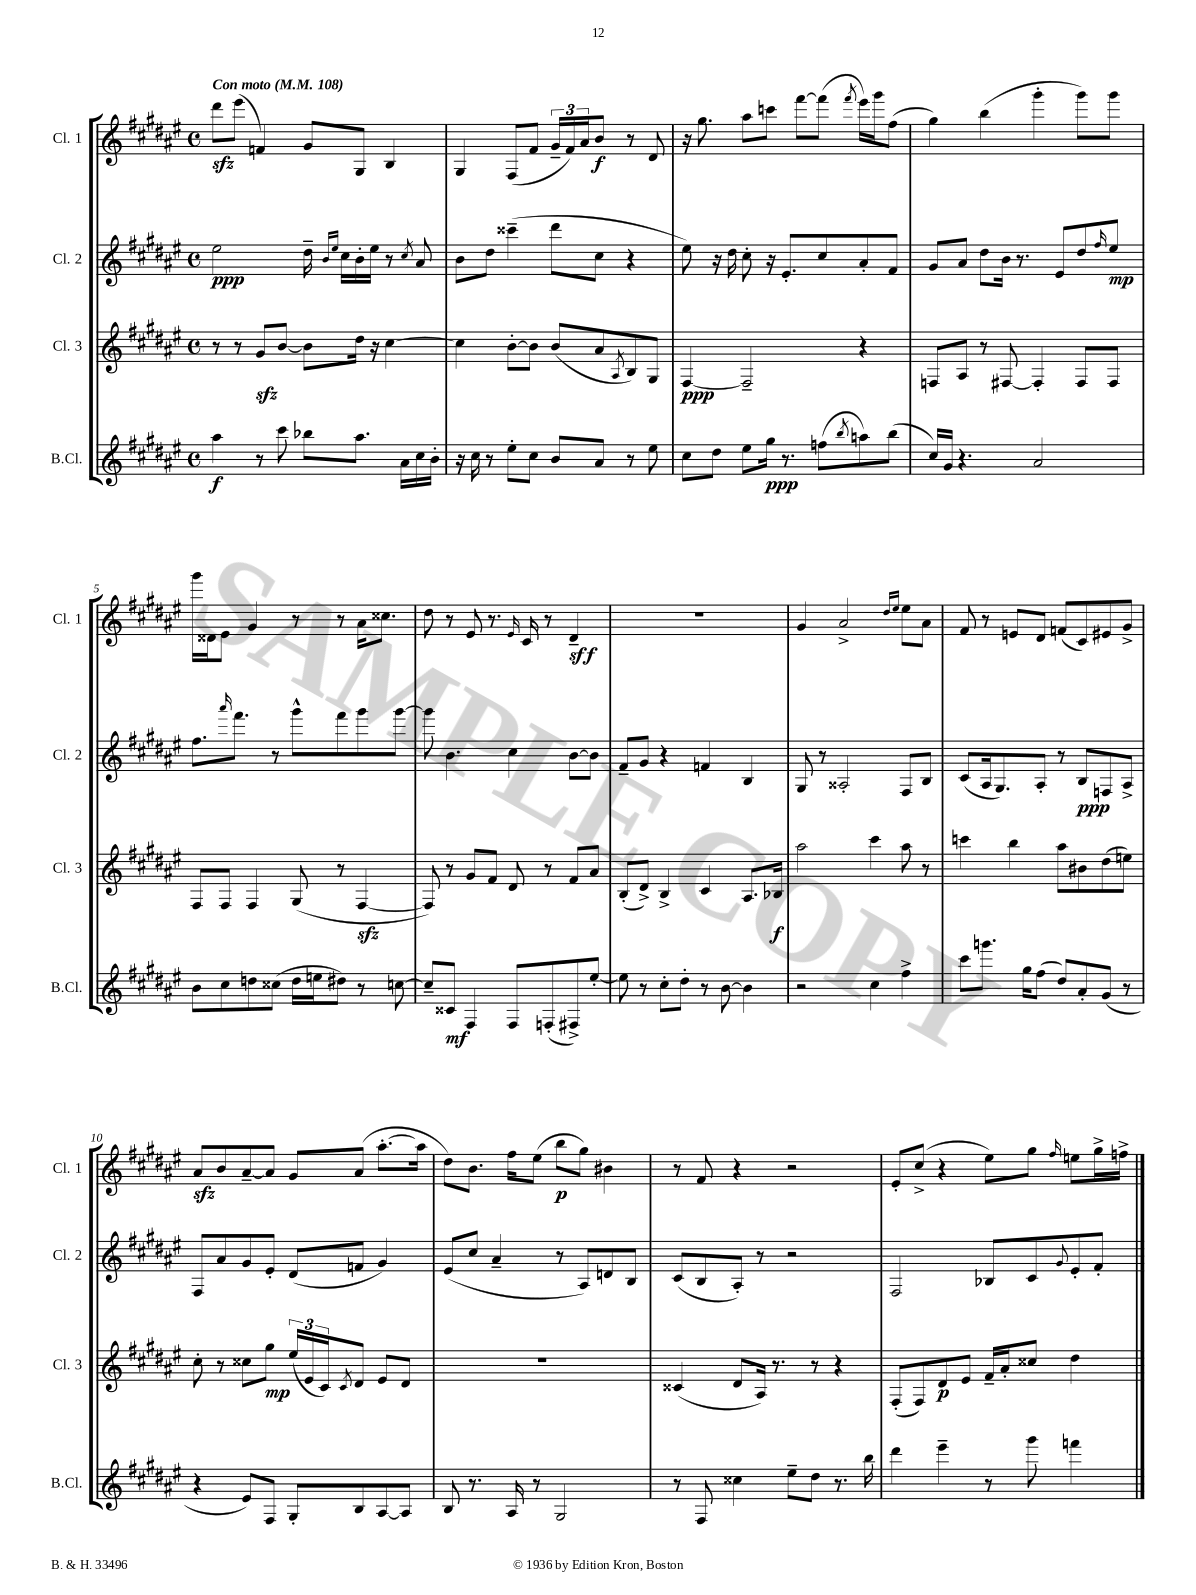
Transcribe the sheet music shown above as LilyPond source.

<<
\new StaffGroup <<
\new Staff = "s0" \with { instrumentName = "Cl. 1" shortInstrumentName = "Cl. 1" } {
    \clef treble \key fis \major \defaultTimeSignature \time 4/4 \tempo "Con moto" 4 = 108
    dis'''8\sfz eis'''8( f'4) gis'8 gis8 b4 |
    gis4 fis8( fis'8 \tuplet 3/2 { gis'16-- fis'16) ais'16 } b'8\f r8 dis'8 |
    r16 gis''8. ais''8 c'''8 fis'''8~ fis'''8( \acciaccatura { fis'''8 } eis'''16) gis'''16 fis''8( |
    gis''4) b''4( gis'''4-. gis'''8) gis'''8 |
    gis'''16 disis'16 eis'8 gis'4 r8 r8 ais'16 cisis''8. |
    dis''8 r8 eis'8 r8. \grace { eis'16 } cis'16 r8 dis'4--\sff |
    R1 |
    gis'4 ais'2-> \grace { dis''16 eis''16 } eis''8 ais'8 |
    fis'8 r8 e'8 dis'8 f'8( cis'8) eis'8 gis'8-> |
    ais'8\sfz b'8 ais'8~-- ais'8 gis'8 ais'8( ais''8.~-. ais''16 |
    dis''8) b'8. fis''16 eis''8( b''8\p gis''8) bis'4 |
    r8 fis'8 r4 r2 |
    eis'8-. cis''8->( r4 eis''8) gis''8 \grace { fis''16 } e''8 gis''16-> f''16-> \bar "|." |
}
\new Staff = "s1" \with { instrumentName = "Cl. 2" shortInstrumentName = "Cl. 2" } {
    \clef treble \key fis \major \defaultTimeSignature \time 4/4
    eis''2\ppp dis''16-- \grace { b'16 eis''16 } cis''16 b'16-. eis''16 r8 \acciaccatura { cis''8 } ais'8 |
    b'8 dis''8 cisis'''4--( dis'''8 cis''8 r4 |
    eis''8) r16 dis''16 cis''8-. r16 eis'8.-. cis''8 ais'8-. fis'8 |
    gis'8 ais'8 dis''8 b'16 r8. eis'8 dis''8 \grace { fis''16 } eis''8\mp |
    fis''8. \grace { ais'''16 } fis'''8. r8 gis'''8-^ fis'''8 gis'''8 gis'''8~ |
    gis'''8 b'4. cis''4 b'8~ b'8 |
    fis'8-- gis'8 r4 f'4 b4 |
    gis8 r8 aisis2-. fis8 b8 |
    cis'8( ais16 gis8.) ais8-. r8 b8\ppp f8 ais8-> |
    fis8 ais'8 gis'8 eis'8-. dis'8( f'8 gis'4) |
    eis'8( cis''8 ais'4-- r8 ais8) d'8 b8 |
    cis'8( b8 ais8-.) r8 r2 |
    fis2 bes8 cis'8 \appoggiatura { gis'8 } eis'8-. fis'8-. \bar "|." |
}
\new Staff = "s2" \with { instrumentName = "Cl. 3" shortInstrumentName = "Cl. 3" } {
    \clef treble \key fis \major \defaultTimeSignature \time 4/4
    r8 r8 gis'8\sfz b'8~ b'8 dis''16 r16 cis''4~ |
    cis''4 b'8~-. b'8 b'8( ais'8 \acciaccatura { ais8 } b8) gis8 |
    fis4~\ppp fis2-- r4 |
    f8 ais8 r8 fis8~ fis4-. fis8 fis8 |
    fis8 fis8 fis4 gis8( r8 fis4~\sfz |
    fis8) r8 gis'8 fis'8 dis'8 r8 fis'8 ais'8 |
    b8-.( dis'8->) b4-> cis'4 ais8. bes16\f |
    ais''2 cis'''4 ais''8 r8 |
    c'''4 b''4 ais''8 bis'8 dis''8( e''8) |
    cis''8-. r8 cisis''8 gis''8\mp \tuplet 3/2 { eis''16( eis'16 cis'16) } \acciaccatura { cis'8 } dis'8 eis'8 dis'8 |
    R1 |
    cisis'4( dis'8 ais16) r8. r8 r4 |
    fis8-.( fis8) dis'8\p eis'8 fis'16-- ais'16-. cisis''8 dis''4 \bar "|." |
}
\new Staff = "s3" \with { instrumentName = "B.Cl." shortInstrumentName = "B.Cl." } {
    \clef treble \key fis \major \defaultTimeSignature \time 4/4
    ais''4\f r8 cis'''8 bes''8 ais''8. ais'16 cis''16 b'16-. |
    r16 cis''16 r8 eis''8-. cis''8 b'8 ais'8 r8 eis''8 |
    cis''8 dis''8 eis''8 gis''16\ppp r8. f''8( \acciaccatura { b''8 } a''8) b''8( |
    cis''16) gis'16 r4. ais'2 |
    b'8 cis''8 d''8 cisis''8( d''16 e''16 dis''8) r8 c''8~ |
    c''8-- cisis'8\mf fis4 fis8 f8-.( fis8->) eis''8~-. |
    eis''8 r8 cis''8-. dis''8-. r8 b'8~ b'4 |
    r2 cis''4 fis''4-> |
    cis'''8 g'''8. gis''16 fis''8( dis''8) ais'8-. gis'8( r8 |
    r4 eis'8) fis8 gis8-. b8 ais8~ ais8 |
    b8 r8. ais16 r8 gis2 |
    r8 fis8 cisis''4 eis''8-- dis''8 r8. b''16 |
    dis'''4 eis'''4-- r8 gis'''8 f'''4 \bar "|." |
}
>>
>>
